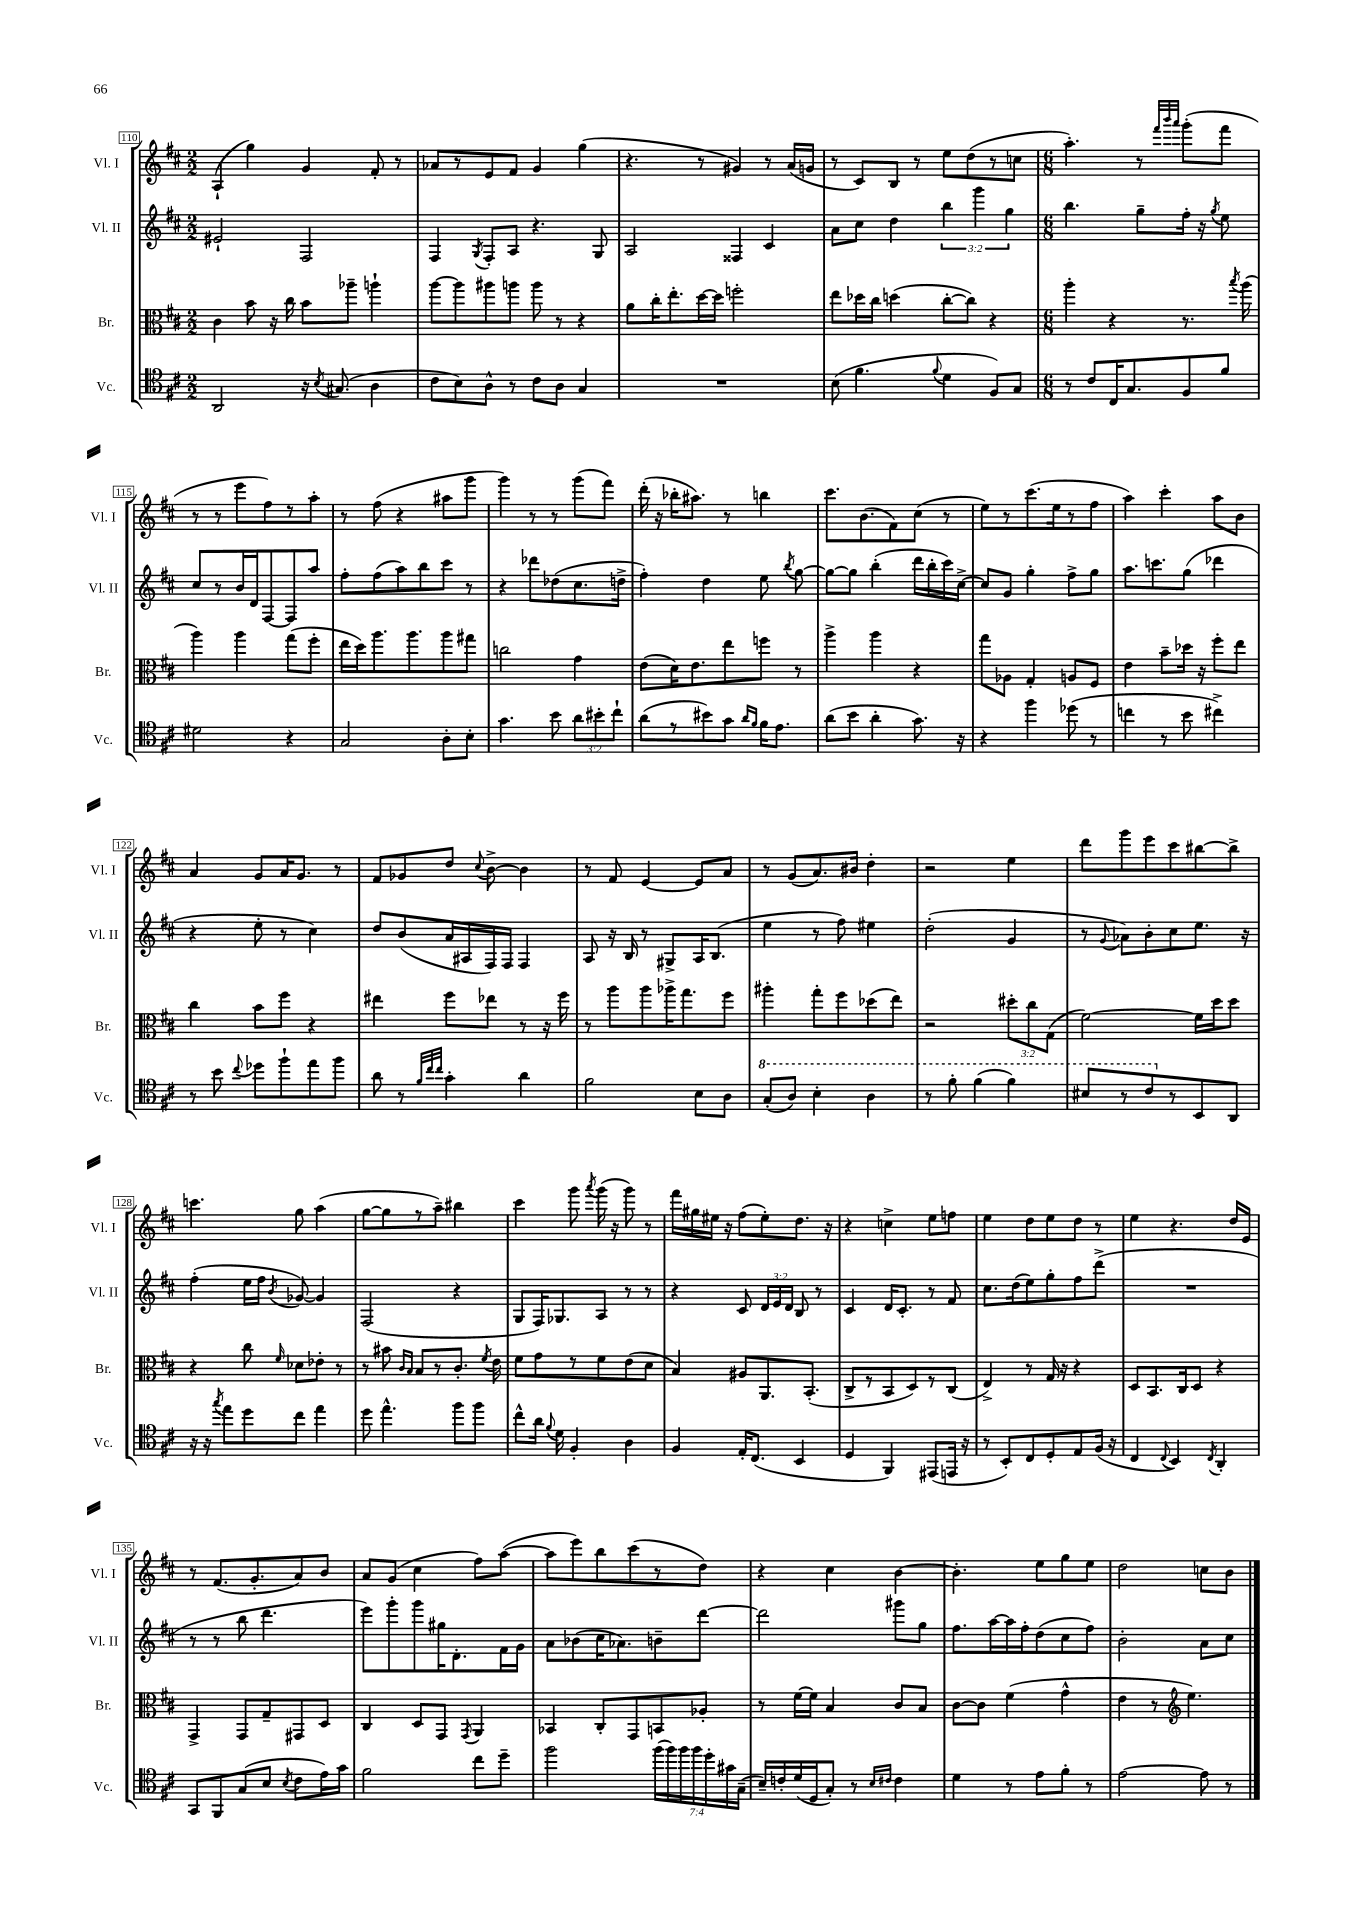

**kern	**kern	**kern	**kern
*staff4	*staff3	*staff2	*staff1
*clefC4	*clefC3	*clefG2	*clefG2
*k[f#c#]	*k[f#c#]	*k[f#c#]	*k[f#c#]
*M2/2	*M2/2	*M2/2	*M2/2
2AA	4c#	2e#`	(4A`
.	8b	.	4gg)
.	16r	.	.
.	16cc#	.	.
16r	8b	2F#	4g
8qB	.	.	.
(8.G#	.	.	.
.	8aa-~	.	.
4A	4aa`	.	8f#'
.	.	.	8r
=	=	=	=
8c#	[8aa	4F#	8a-
8B)	8aa]	.	8r
.	.	8qG	.
8A^^	8aa#	8F#'	8e
8r	8aa	8A	8f#
8c#	8aa	4.r	4g
8A	8r	.	.
4G	4r	.	(4gg
.	.	8G	.
=	=	=	=
1r	8a	2A	4.r
.	16cc#'	.	.
.	8.ee'	.	.
.	[16dd	.	8r
.	16dd]	.	.
.	2ff'	4F##	4g#)
.	.	4c#	8r
.	.	.	(16a
.	.	.	16g
=	=	=	=
(8B	8ee	8a	8r
4.f#	16dd-	8cc#	8c#)
.	16cc#	.	.
.	(4dd	4dd	8B
.	.	.	8r
8qqf#	.	.	.
4d	[8cc#'	6bb	8ee
.	8cc#])	.	(8dd
.	.	6ggg	.
8F#)	4r	.	8r
.	.	6gg	.
8G	.	.	8cc
=	=	=	=
*M6/8	*M6/8	*M6/8	*M6/8
8r	4aa'	4.bb	4.aa')
8c#	.	.	.
16C#	4r	.	.
8.G	.	.	.
.	.	8gg~	8r
.	.	.	32qqfff#
.	.	.	32qqbbb
.	.	.	32qqaaa
8F#	8.r	16ff#'	(8ggg'
.	.	16r	.
.	.	8qgg	.
8f#	.	8ee	8fff#
.	8qbb	.	.
.	(16aa	.	.
=	=	=	=
2d#	4aa)	8cc#	8r
.	.	8r	8r
.	4aa	16b	8eee
.	.	16d	.
.	.	[8F#	8ff#)
4r	(8gg	8F#]	8r
.	8ff#'	8aa	8aa'
=	=	=	=
2G	16ee	8ff#'	8r
.	16dd)	.	.
.	8.aa	(8ff#	(8ff#
.	.	8aa)	4r
.	8.aa	.	.
.	.	8bb	.
8A'	8aa	8ccc#	8aa#
8B'	8gg#	8r	8ggg
=	=	=	=
4.g	2cc	4r	4ggg)
.	.	8ddd-	8r
8b	.	(8dd-	8r
12a	4g	8.cc#	(8ggg
12b#'	.	.	.
.	.	.	8fff#)
12cc#`	.	.	.
.	.	16dd^	.
=	=	=	=
(8a	(8e	4ff#')	(16ddd'
.	.	.	16r
8r	16d)	.	16bb-'
.	8.e	.	8.aa#)
8b#)	.	4dd	.
8g	8ee	.	8r
16qqa	.	.	.
16qqf#	.	.	.
16f#	8ff	8ee	4bb
8.e	.	.	.
.	.	8qbb	.
.	8r	[8gg	.
=	=	=	=
(8a	4aa^	8gg_	8.ccc#
8b	.	8gg]	.
.	.	.	(8.b
4a'	4aa	(4bb'	.
.	.	.	8f#)
8.g)	4r	16ddd	(8cc#
.	.	16bb'	.
.	.	16ccc#)	8r
16r	.	[16cc#^	.
=	=	=	=
4r	8gg	8cc#]	8ee)
.	8A-	8g	8r
4ff#	4G'	4gg'	(8.ccc#
.	.	.	16ee
(8dd-	8A	8ff#^	8r
8r	8F#	8gg	8ff#
=	=	=	=
4cc	4e	8.aa	4aa)
.	.	8.ccc	.
8r	8b~	.	4ccc#'
8b	16dd-	(8gg	.
.	16r	.	.
4cc#^)	8ff#'	4ddd-	8aa
.	8ee	.	8b
=	=	=	=
8r	4cc#	4r	4a
8b	.	.	.
8qqcc#	.	.	.
8dd-	8b	8ee'	8g
8ff#`	8ff#	8r	16a
.	.	.	8.g
8ee	4r	4cc#)	.
8ff#	.	.	8r
=	=	=	=
8a	4ee#	8dd	8f#
8r	.	(8b	8g-
32qqf#	.	.	.
32qqcc#	.	.	.
32qqcc#	.	.	.
4g'	8ff#	16a	8dd
.	.	16A#	.
.	.	.	8qqcc#
.	8ee-	16F#)	[8b^
.	.	16F#	.
4a	8r	4F#	4b]
.	16r	.	.
.	16ff#	.	.
=	=	=	=
2f#	8r	8A	8r
.	8aa	16r	8f#
.	.	16B	.
.	8aa	8r	[4e
.	16aa-^	8G#^	.
.	8.gg	.	.
8B	.	16A	8e]
.	.	(8.B	.
8A	8ff#	.	8a
=	=	=	=
(8g'	4aa#'	4ee	8r
8a)	.	.	(8g
4b'	8gg'	8r	8.a)
.	8ff#	8ff#)	.
.	.	.	16b#
4a	(8dd-	4ee#	4dd'
.	8ee)	.	.
=	=	=	=
8r	2r	(2dd'	2r
8ff#'	.	.	.
(4ff#	.	.	.
4ff#)	12dd#'	4g	4ee
.	12cc#	.	.
.	(12G	.	.
=	=	=	=
8b#	[2f#)	8r	8ddd
.	.	8qqg	.
8r	.	8a-)	8ggg
8cc#	.	8b'	8eee
8r	.	8cc#	8ccc#
8BB	16f#]	8.ee	[8bb#
.	16dd	.	.
8AA	8dd	.	8bb#^]
.	.	16r	.
=	=	=	=
16r	4r	(4ff#'	4.ccc
16r	.	.	.
8qgg	.	.	.
8ee	.	.	.
8dd	8cc#	16ee	.
.	.	16ff#	.
.	16qqf#	8qb	.
8cc#	8d-	[8g-)	8gg
4ee	8e-'	4g-]	(4aa
.	8r	.	.
=	=	=	=
8dd	8r	(2F#	[8gg
4.ee^^	8b#	.	8gg]
.	16qqc#	.	.
.	16qqB	.	.
.	8B	.	8r
.	8r	.	8aa~)
8ff#	8.c#'	4r	4bb#
8ff#	.	.	.
.	8qf#	.	.
.	16e	.	.
=	=	=	=
8cc#^^	8f#	8G	4ccc#
16a	8g	16F#)	.
8qqf#	.	.	.
16d	.	8.G-	.
4F#'	8r	.	8ggg
.	.	.	8qaaa
.	8f#	8A	(16ggg
.	.	.	16r
4A	(8e	8r	8ggg)
.	8d	8r	8r
=	=	=	=
4F#	4B)	4r	16fff#
.	.	.	16gg#
.	.	.	16ee#
.	.	.	16r
16E'	8A#	8c#	(8ff#
(8.C#	.	.	.
.	8.AA	24d	8ee#')
.	.	24e	.
.	.	24d	.
4BB	.	8B	8.dd
.	(8.BB'	.	.
.	.	8r	.
.	.	.	16r
=	=	=	=
4D	8C#^	4c#	4r
.	8r	.	.
4FF#)	8BB	16d	4cc^
.	.	8.c#'	.
.	8D)	.	.
(8EE#	8r	8r	8ee
16EE	(8C#	8f#	8ff
16r	.	.	.
=	=	=	=
8r	4E^)	8.cc#	4ee
8BB')	.	.	.
.	.	(16dd	.
8C#	8r	8ee)	8dd
8D'	16G	8gg'	8ee
.	16r	.	.
8E	4r	8ff#	8dd
(16F#	.	(8ddd^	8r
16r	.	.	.
=	=	=	=
4C#	8D	2.r	4ee
.	8.BB	.	.
8qqC#	.	.	.
4BB)	.	.	4.r
.	16C#	.	.
.	8D	.	.
8qC#	.	.	.
4AA'	4r	.	.
.	.	.	16dd
.	.	.	16e
=	=	=	=
8GG	4GG^	8r	8r
8FF#	.	8r	(8.f#
(8G	8GG	8bb	.
.	.	.	8.g'
8B	8G~	4.ddd	.
8qB	.	.	.
8c#	8GG#	.	8a)
16e)	8D	.	8b
16g	.	.	.
=	=	=	=
2f#	4C#	8eee)	8a
.	.	8ggg'	(8g
.	8D	8ggg	4cc#
.	8GG	16gg#	.
.	.	8.d'	.
.	8qGG	.	.
8cc#	4AA	.	8ff#)
8dd~	.	16f#	([8aa
.	.	16g	.
=	=	=	=
2ff#	4BB-	8a	8aa]
.	.	(8b-	8eee)
.	8C#'	16cc#	8bb
.	.	8.a-)	.
.	8GG	.	(8ccc#
(28ff#	8BB	8b~	8r
28ff#)	.	.	.
28ff#	.	.	.
28ff#	.	.	.
.	8A-'	[8ddd	8dd)
28dd'	.	.	.
28g#	.	.	.
(28G~	.	.	.
=	=	=	=
16B~)	8r	2ddd]	4r
16c'	.	.	.
(16d	[16f#	.	.
16D	16f#]	.	.
8G')	4B	.	4cc#
8r	.	.	.
16qqB	.	.	.
16qqc#	.	.	.
4c#	8c#	8ggg#	[4b
.	8B	8gg	.
=	=	=	=
4d	[8c#	8.ff#	4.b']
.	8c#]	.	.
.	.	[16aa	.
8r	(4f#	16aa]	.
.	.	16ff#'	.
8e	.	(8dd	8ee
8f#'	4g^^	8cc#	8gg
8r	.	8ff#)	8ee
=	=	=	=
[2e	4e	2b'	2dd
.	8r	.	.
*	*clefG2	*	*
.	4.ee)	.	.
8e]	.	8a	8cc
8r	.	8cc#	8b
==	==	==	==
*-	*-	*-	*-
